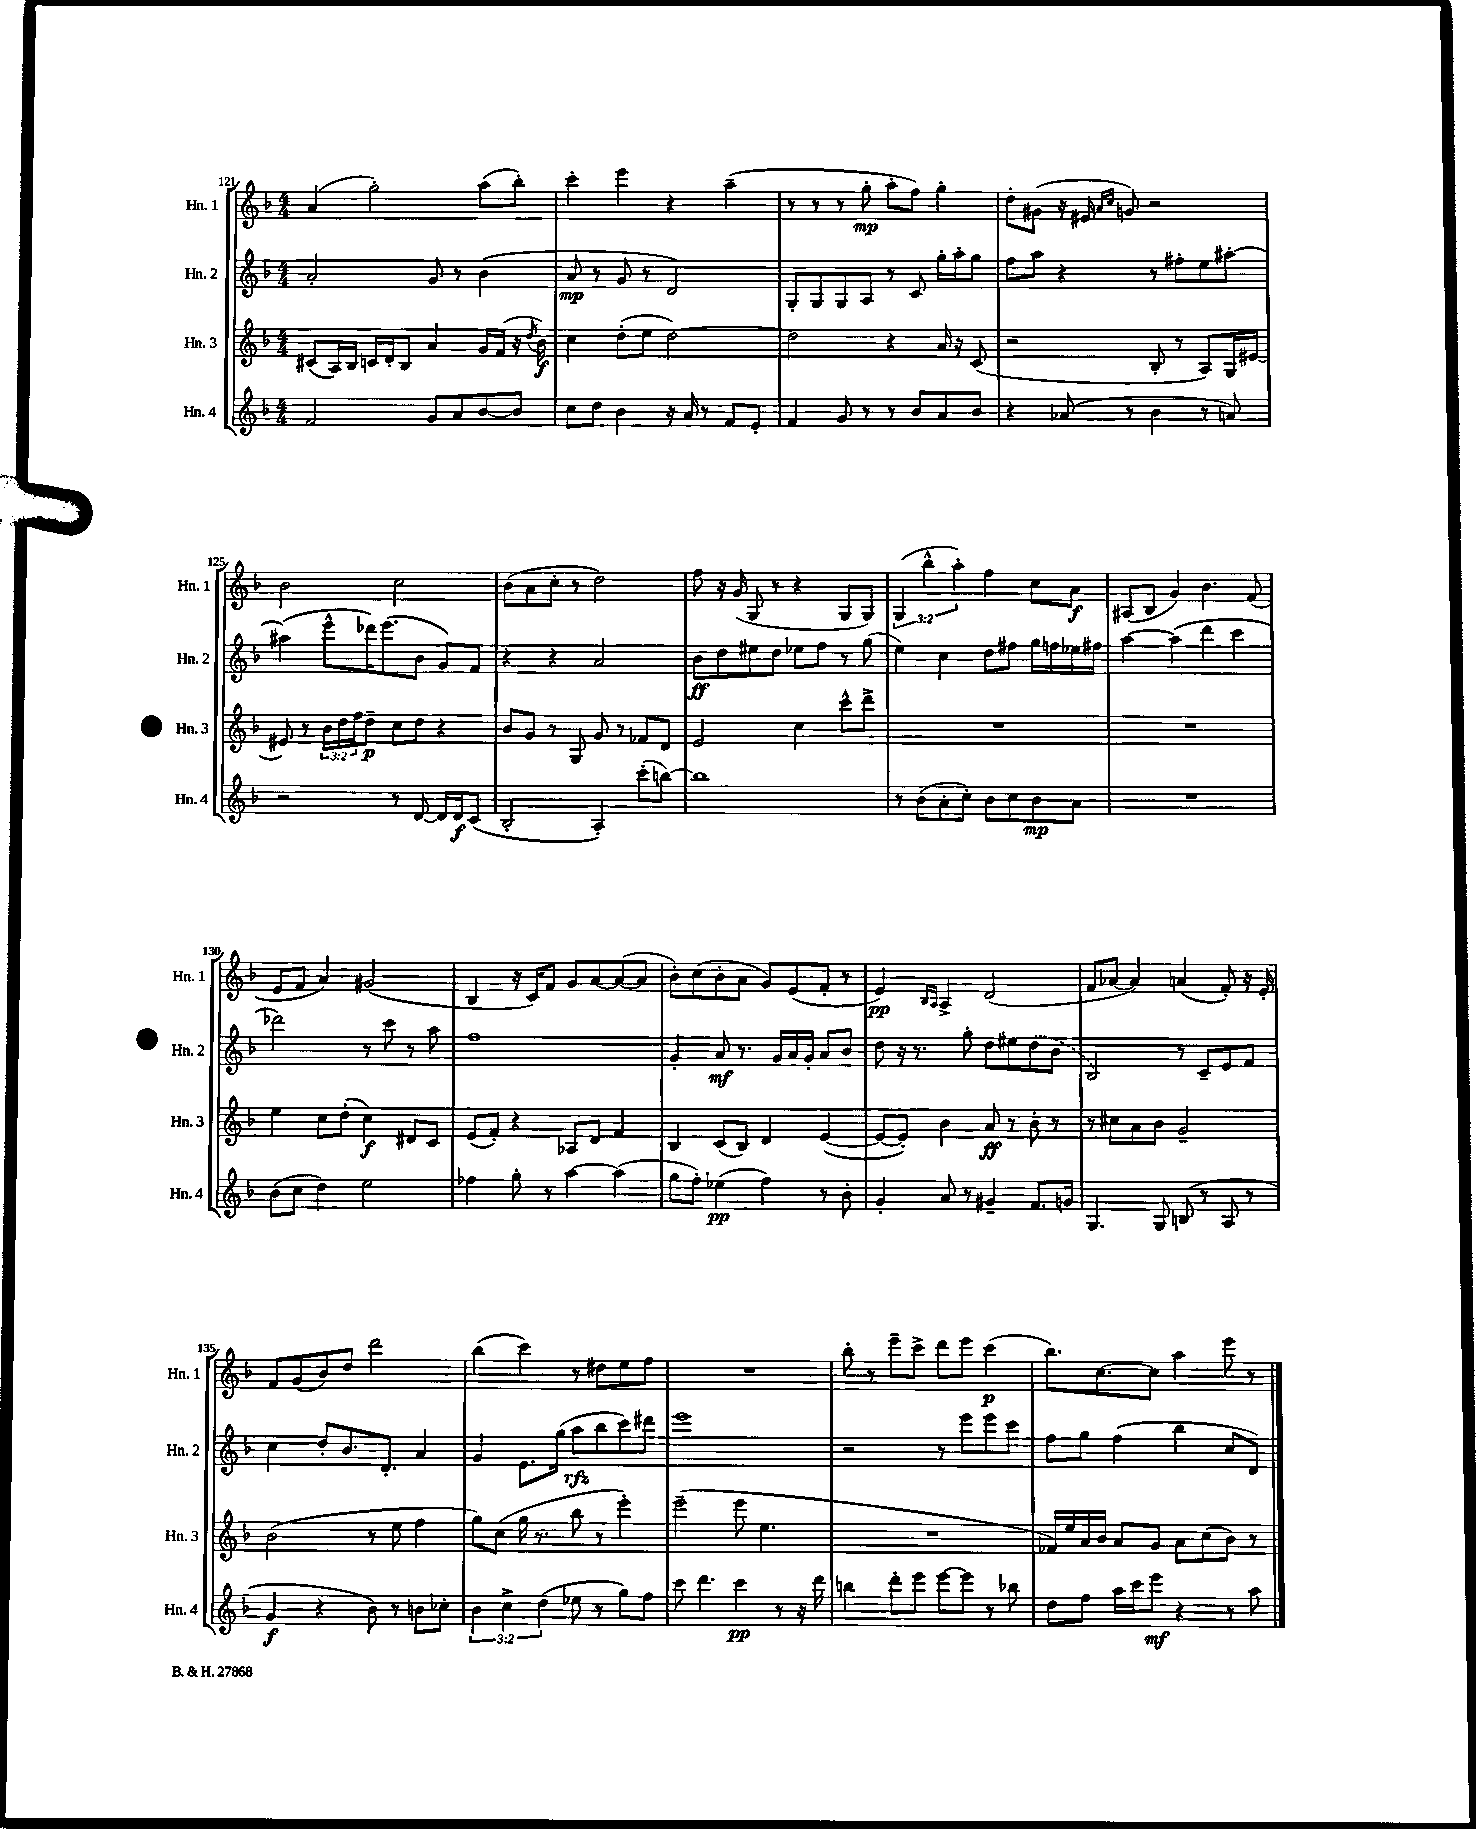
<<
\new StaffGroup <<
\new Staff = "s0" \with { instrumentName = "Hn. 1" shortInstrumentName = "Hn. 1" } {
    \clef treble \key f \major \numericTimeSignature \time 4/4 \override Staff.TupletNumber.text = #tuplet-number::calc-fraction-text
    a'4( g''2-.) a''8( bes''8-.) |
    c'''4-. e'''4 r4 a''4--( |
    r8 r8 r8 g''8-.\mp a''8-. f''8) g''4-. |
    d''8-. gis'8( r16 eis'16 \grace { a'16 c''16 } g'8) r2 |
    bes'2 c''2 |
    bes'8( a'8 c''8-. r8 d''2) |
    f''8 r16 g'16( g8 r8 r4 g8 g8) |
    \tuplet 3/2 { g4( bes''4-^ a''4-.) } f''4 c''8 a'8\f |
    ais8( bes8 g'4) bes'4. f'8( |
    e'8 f'8 a'4) gis'2( |
    bes4 r16 c'16) f'8 g'8 a'8~ a'8~( a'8 |
    bes'8-.) c''8( bes'8-. a'8 g'8) e'8( f'8-. r8 |
    e'4\pp) \grace { bes16 a16 } a4-> d'2( |
    f'8 aes'8~ aes'4) a'4( f'8-.) r16 e'16-. |
    f'8 g'8( bes'8) d''8 d'''2 |
    bes''4( c'''4) r8 dis''8 e''8 f''8 |
    R1 |
    bes''8-. r8 e'''8-- c'''8-> d'''8 e'''8 c'''4\p( |
    bes''8.) c''8.~ c''8 a''4 e'''8 r8 \bar "|." |
}
\new Staff = "s1" \with { instrumentName = "Hn. 2" shortInstrumentName = "Hn. 2" } {
    \clef treble \key f \major \numericTimeSignature \time 4/4
    a'2-. g'8 r8 bes'4( |
    a'8\mp r8 g'8 r8 d'2) |
    g8-. g8 g8 a8 r8 c'8 g''16-. a''16-. g''8 |
    f''8 a''8 r4 r8 fis''8-. e''8 ais''8~-. |
    ais''4( e'''8-^ des'''16) e'''8.( bes'8 g'8) f'8 |
    r4 r4 a'2 |
    bes'8\ff d''8 eis''8 d''8 ees''8 f''8 r8 g''8( |
    e''4) c''4 d''8 fis''8 g''16 f''16 ees''16 fis''16 |
    a''4~ a''4( d'''4 c'''4 |
    des'''2) r8 c'''8 r8 a''8 |
    f''1 |
    g'4-. a'8\mf r8. g'16 a'16 g'16-. a'8 bes'8 |
    d''8 r16 r8. g''8-. d''8 eis''8 \once \slurDashed d''8( bes'8 |
    bes2) r8 c'8-- e'8 f'8 |
    c''4 d''8-. bes'8. d'8.-. a'4 |
    g'4 e'8. g''16( a''8\rfz bes''8 c'''8) dis'''8 |
    e'''1 |
    r2 r8 e'''8 e'''8 c'''8 |
    f''8 g''8 f''4( bes''4 c''8 d'8) \bar "|." |
}
\new Staff = "s2" \with { instrumentName = "Hn. 3" shortInstrumentName = "Hn. 3" } {
    \clef treble \key f \major \numericTimeSignature \time 4/4 \override Staff.TupletNumber.text = #tuplet-number::calc-fraction-text
    cis'8( a16) bes16 c'16 d'16-. bes8 a'4 g'16 f'16( r16 \acciaccatura { d''8 } bes'16\f) |
    c''4 d''8-.( e''8 d''2~) |
    d''2 r4 a'16 r16 c'8( |
    r2 bes8-. r8 a8) g16 eis'16~ |
    eis'8 r8 \tuplet 3/2 { bes'16 d''16 f''16 } d''8--\p c''8 d''8 r4 |
    bes'8 g'8 r8 g8 g'8 r8 fes'8 d'8 |
    e'2 c''4 c'''8-^ d'''8-> |
    R1 |
    R1 |
    e''4 c''8 d''8-.( c''4\f) dis'8 c'8 |
    e'8( f'8-.) r4 aes8 d'8 f'4 |
    bes4 c'8( bes8) d'4 e'4~( |
    e'8~ e'8-.) bes'4 a'8\ff r8 bes'8-. r8 |
    r8 cis''8 a'8 bes'8 g'2-- |
    bes'2( r8 e''8 f''4 |
    g''8) c''8( g''16 r8. bes''8 r8 e'''4-.) |
    e'''2--( e'''8 e''4. |
    R1 |
    fes'16) e''16 a'16 bes'16 a'8 g'8 a'8 c''8( bes'8) r8 \bar "|." |
}
\new Staff = "s3" \with { instrumentName = "Hn. 4" shortInstrumentName = "Hn. 4" } {
    \clef treble \key f \major \numericTimeSignature \time 4/4 \override Staff.TupletNumber.text = #tuplet-number::calc-fraction-text
    f'2 g'8 a'8 bes'8~ bes'8 |
    c''8 d''8 bes'4 r16 a'16 r8 f'8 e'8-. |
    f'4 g'8 r8 r8 bes'8 a'8 bes'8 |
    r4 aes'8( r8 bes'4 r8 a'8) |
    r2 r8 d'8~ d'16 d'16\f c'8( |
    bes2-. a4-.) c'''8-.( b''8~) |
    b''1 |
    r8 bes'8( a'8-. c''8-.) bes'8 c''8 bes'8\mp a'8 |
    R1 |
    bes'8( c''8 d''4) e''2 |
    fes''4 g''8-. r8 a''4~ a''4( |
    g''8 f''8-.) ees''4\pp( f''4) r8 bes'8-. |
    g'4-. a'8 r8 gis'4-- f'8. g'16 |
    g4. g8 b8( r8 a8 r8 |
    g'4\f r4 bes'8) r8 b'8 ces''8-. |
    \tuplet 3/2 { bes'4 c''4-> d''4( } ees''8 r8 g''8) f''8 |
    c'''8 d'''4. c'''4\pp r8 r16 d'''16 |
    b''4 d'''8-. e'''8 e'''8~ e'''8 r8 bes''8 |
    d''8 f''8 a''16 c'''16 e'''8\mf r4 r8 a''8 \bar "|." |
}
>>
>>
\layout { \context { \Score currentBarNumber = #121 } }
